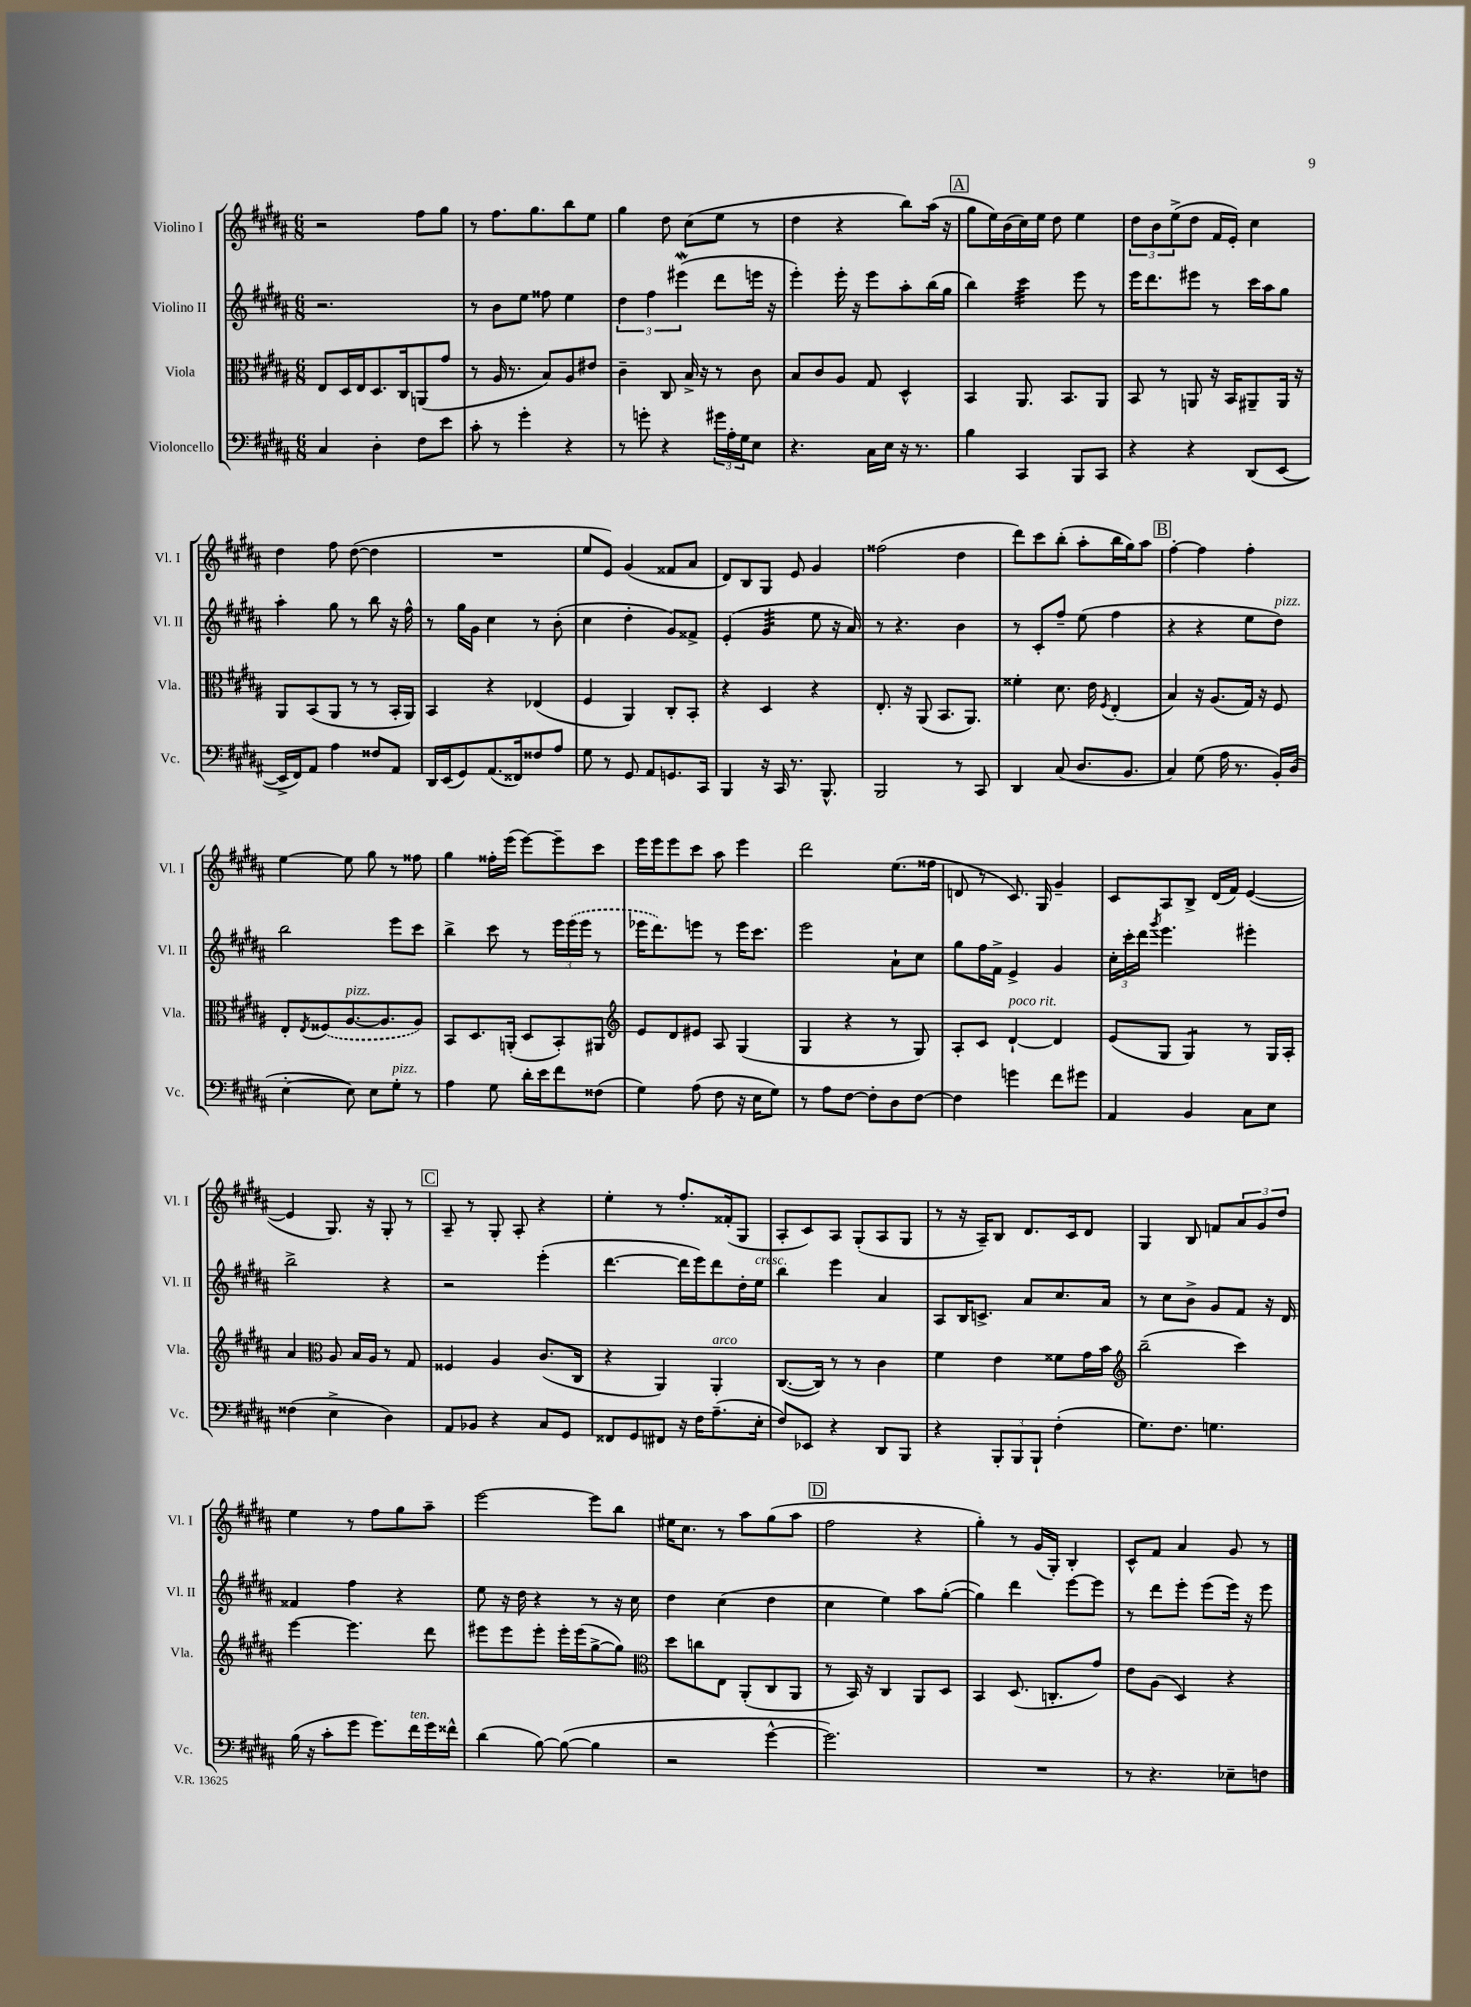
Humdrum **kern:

**kern	**kern	**kern	**kern
*staff4	*staff3	*staff2	*staff1
*clefF4	*clefC3	*clefG2	*clefG2
*k[f#c#g#d#a#]	*k[f#c#g#d#a#]	*k[f#c#g#d#a#]	*k[f#c#g#d#a#]
*M6/8	*M6/8	*M6/8	*M6/8
4C#	8E	2.r	2r
.	16D#	.	.
.	16E	.	.
4D#'	8.D#	.	.
.	16C#	.	.
8F#	(8AA	.	8ff#
8e	8g#	.	8gg#
=	=	=	=
8c#'	8r	8r	8r
8r	16A#	8b	8.ff#
.	8.r	.	.
4g#'	.	8ee	.
.	.	.	8.gg#
.	8B)	8ff##	.
4r	8A#	4ee	8bb
.	8e#	.	8ee
=	=	=	=
8r	4c#~	6dd#	4gg#
8g'	.	.	.
.	.	6ff#	.
4r	8C#	.	8dd#
.	.	(6eee#	.
.	16B^	.	(8cc#
.	16r	.	.
24g#	8r	8ddd#	8ee
24A#'	.	.	.
24G#	.	.	.
8E	8c#	16eee	8r
.	.	16r	.
=	=	=	=
4.r	8B	4eee')	4dd#
.	8c#	.	.
.	8A#	16eee'	4r
.	.	16r	.
16C#	8G#	8eee	.
16E	.	.	.
16r	4D#^^	8aa#'	8bb)
8.r	.	.	.
.	.	(16bb	(16aa#
.	.	16gg#	16r
=	=	=	=
4B	4BB	4bb)	8gg#
.	.	.	16ee)
.	.	.	(16b
4CC#	8.AA#	4ccc#	16cc#)
.	.	.	16ee
.	.	.	8dd#
.	8.BB	.	.
8BBB	.	8eee	4ee
8CC#	8AA#	8r	.
=	=	=	=
4r	8BB	16eee	12dd#
.	.	8.ddd#	.
.	.	.	12b
.	8r	.	.
.	.	.	(12ee^
4r	8AA	8eee#	8dd#
.	16r	8r	16f#
.	16BB	.	16e')
(8DD#	8AA#~	16ccc#	4cc#
.	.	16aa#	.
[8EE	16AA#	8gg#	.
.	16r	.	.
=	=	=	=
16EE^]	8AA#	4aa#'	4dd#
16FF#)	.	.	.
8AA#	(8BB	.	.
4A#	8AA#	8gg#	8ff#
.	8r	8r	([8dd#
8F##	8r	8bb	4dd#]
8AA#	16BB'	16r	.
.	16AA#)	16ff#^^	.
=	=	=	=
16DD#	4BB	8r	2.r
(16EE	.	.	.
8GG#)	.	16gg#	.
.	.	16g#	.
(8.AA#	4r	4cc#	.
16FF##)	.	.	.
8F##	(4E-	8r	.
8A#	.	(8b'	.
=	=	=	=
8G#	4F#	4cc#	8ee
8r	.	.	8e)
8GG#	4AA#)	4dd#'	(4g#
8AA#	.	.	.
8.GG	8C#'	8g#)	8f##
.	8BB'	8f##^	8a#
16CC#	.	.	.
=	=	=	=
4BBB	4r	(4e'	8d#)
.	.	.	8B
16r	4D#	4g#	8G#
16CC#	.	.	.
8.r	.	.	8e
.	4r	8ee	4g#
8.BBB^^	.	.	.
.	.	16r	.
.	.	16a#)	.
=	=	=	=
2BBB	8.E'	8r	(2ff##
.	.	4.r	.
.	16r	.	.
.	(8AA#	.	.
.	8.BB	.	.
8r	.	4b	4dd#
.	8.AA#)	.	.
8CC#	.	.	.
=	=	=	=
4DD#	4f##'	8r	8ddd#)
.	.	8c#'	8ccc#
(8C#	8.d#	8ff#~	(8bb'
8.D#	.	(8ee	8aa#'
.	16e	.	.
.	8qF#	.	.
.	(4E'	4ff#	16bb
8.BB	.	.	16gg#)
.	.	.	8aa#
=	=	=	=
4C#)	4B)	4r	[4ff#'
(8G#	16r	4r	4ff#]
.	(8.A#	.	.
16A#	.	.	.
8.r	.	.	.
.	16G#)	8ee	4ff#'
.	16r	.	.
16BB')	8F#	8dd#)	.
(16D#	.	.	.
=	=	=	=
[4E'	8E'	2bb	[4ee
.	8qE	.	.
.	(8F##	.	.
8E])	[8.A#	.	8ee]
8E	.	.	8gg#
.	8.A#]	.	.
8G#'	.	8eee	8r
8r	8A#)	8ccc#	8ff##
=	=	=	=
4A#	8BB	4bb^	4gg#
.	8.D#	.	.
8G#	.	8ccc#	16ff##'
.	(16AA'	.	(16eee
16d#'	8D#	8r	[8eee)
16e	.	.	.
8f#	8BB')	24eee	8eee~]
.	.	(24eee	.
.	.	24eee	.
(8F##	8AA#	8r	8ccc#
=	=	=	=
*	*clefG2	*	*
4G#)	8e	16eee-	16eee
.	.	8.ddd#)	16eee
.	8d#	.	8eee
(8A#	8e#	8eee	8ccc#
8F#	8A#	8r	8aa#
16r	(4G#	16eee	4eee
16E	.	8.ccc#	.
8G#)	.	.	.
=	=	=	=
8r	4G#	2eee	2ddd#
8A#	.	.	.
[8F#	4r	.	.
8F#']	.	.	.
8D#	8r	8a#`	(8.ee
[8F#	8G#)	8cc#	.
.	.	.	16ff##
=	=	=	=
4F#]	8A#'	8gg#	8d
.	8c#	16ff#	8r
.	.	16f#^	.
4g	[4d#`	4e^	8.c#)
.	.	.	16G#
8f#	4d#]	4g#	4g#~
8g#	.	.	.
=	=	=	=
4AA#	(8e	24cc#'	8c#
.	.	24ccc#'	.
.	.	24ddd#	.
.	.	8qggg#	.
.	8G#	4.eee	8A#
4BB	4G#)	.	8B^
.	.	.	(16d#
.	.	.	16f#)
8C#	8r	4eee#'	([4e
8E	16G#	.	.
.	16A#'	.	.
=	=	=	=
(4F##	4a#	2bb^	4e]
*	*clefC3	*	*
4E^	8A#	.	8.G#)
.	16B	.	.
.	16A#	.	16r
4D#)	8r	4r	8G#'
.	8G#	.	8r
=	=	=	=
8AA#	4F##	2r	8A#~
8BB-	.	.	8r
4r	4A#	.	8G#'
.	.	.	8A#'
8C#	(8.c#	(4eee'	4r
8GG#	.	.	.
.	16C#	.	.
=	=	=	=
8FF##	4r	[4.ddd#	4ee'
8GG#	.	.	.
8FF#	4AA#)	.	8r
16r	.	16ddd#]	8.ff#'
16F#	.	16eee)	.
(8.A#~	4AA#'	8ddd#	.
.	.	.	(16f##'
.	.	16dd#'	8G#
16E'	.	16ee	.
=	=	=	=
8F#)	([8.C#	4bb	8A#'
8EE-	.	.	8c#)
.	16C#])	.	.
4r	8r	4eee	8A#
.	8r	.	(8G#'
8DD#	4c#	4a#	8A#
8BBB	.	.	8G#
=	=	=	=
4r	4f#	8A#	8r
.	.	16B	16r
.	.	8.c^	16A#~)
12BBB'	4e	.	8B
12BBB	.	.	.
.	.	8a#	8.d#
12BBB`	.	.	.
(4F#'	8f##	8.cc#	.
.	.	.	16c#
.	16g#	.	8d#
.	16b	16a#	.
=	=	=	=
*	*clefG2	*	*
8.G#)	(2bb~	8r	4G#
.	.	8cc#	.
8.F#	.	.	.
.	.	8b^	8B
4.G	.	8g#	8f
.	4ccc#)	8f#	12a#
.	.	.	12g#
.	.	16r	.
.	.	.	12dd#
.	.	16d#	.
=	=	=	=
(16B	[4eee	4f##	4ee
16r	.	.	.
8c#'	.	.	.
8g#	4.eee]	4ff#	8r
8.g#)	.	.	8ff#
.	.	4r	8gg#
16f#	.	.	.
16g#	8ddd#	.	8aa#~
16f##^^	.	.	.
=	=	=	=
(4d#	8eee#	8ee	[2eee
.	8eee#	16r	.
.	.	16dd#	.
[8B)	8eee#'	4r	.
(8B_	16eee#'	.	.
.	(16eee#	.	.
4B]	[8gg#^	8r	8eee]
.	8gg#])	16r	8bb
.	.	16cc#	.
=	=	=	=
*	*clefC3	*	*
2r	8dd#	4dd#	16ee#
.	.	.	8.cc#
.	8cc	.	.
.	8E	(4cc#	8r
.	(8AA#'	.	8aa#
[4g#^^	8C#	4dd#	(8gg#
.	8AA#	.	8aa#
=	=	=	=
2.g#])	8r	4cc#	2ff#
.	16BB)	.	.
.	16r	.	.
.	4C#	4ee)	.
.	8AA#	8aa#	4r
.	8D#	([8gg#'	.
=	=	=	=
2.r	4BB	4gg#])	4gg#')
.	(8.D#	4ddd#	8r
.	.	.	(16g#
.	8.C'	.	16G#')
.	.	[8eee	4B'
.	8g#)	8eee]	.
=	=	=	=
8r	8e	8r	8c#^^
4.r	(8A#	8ddd#	8f#
.	4D#)	8eee'	4a#
.	.	(8eee	.
8E-~	4r	16eee)	8g#
.	.	16r	.
8F	.	8eee	8r
==	==	==	==
*-	*-	*-	*-
